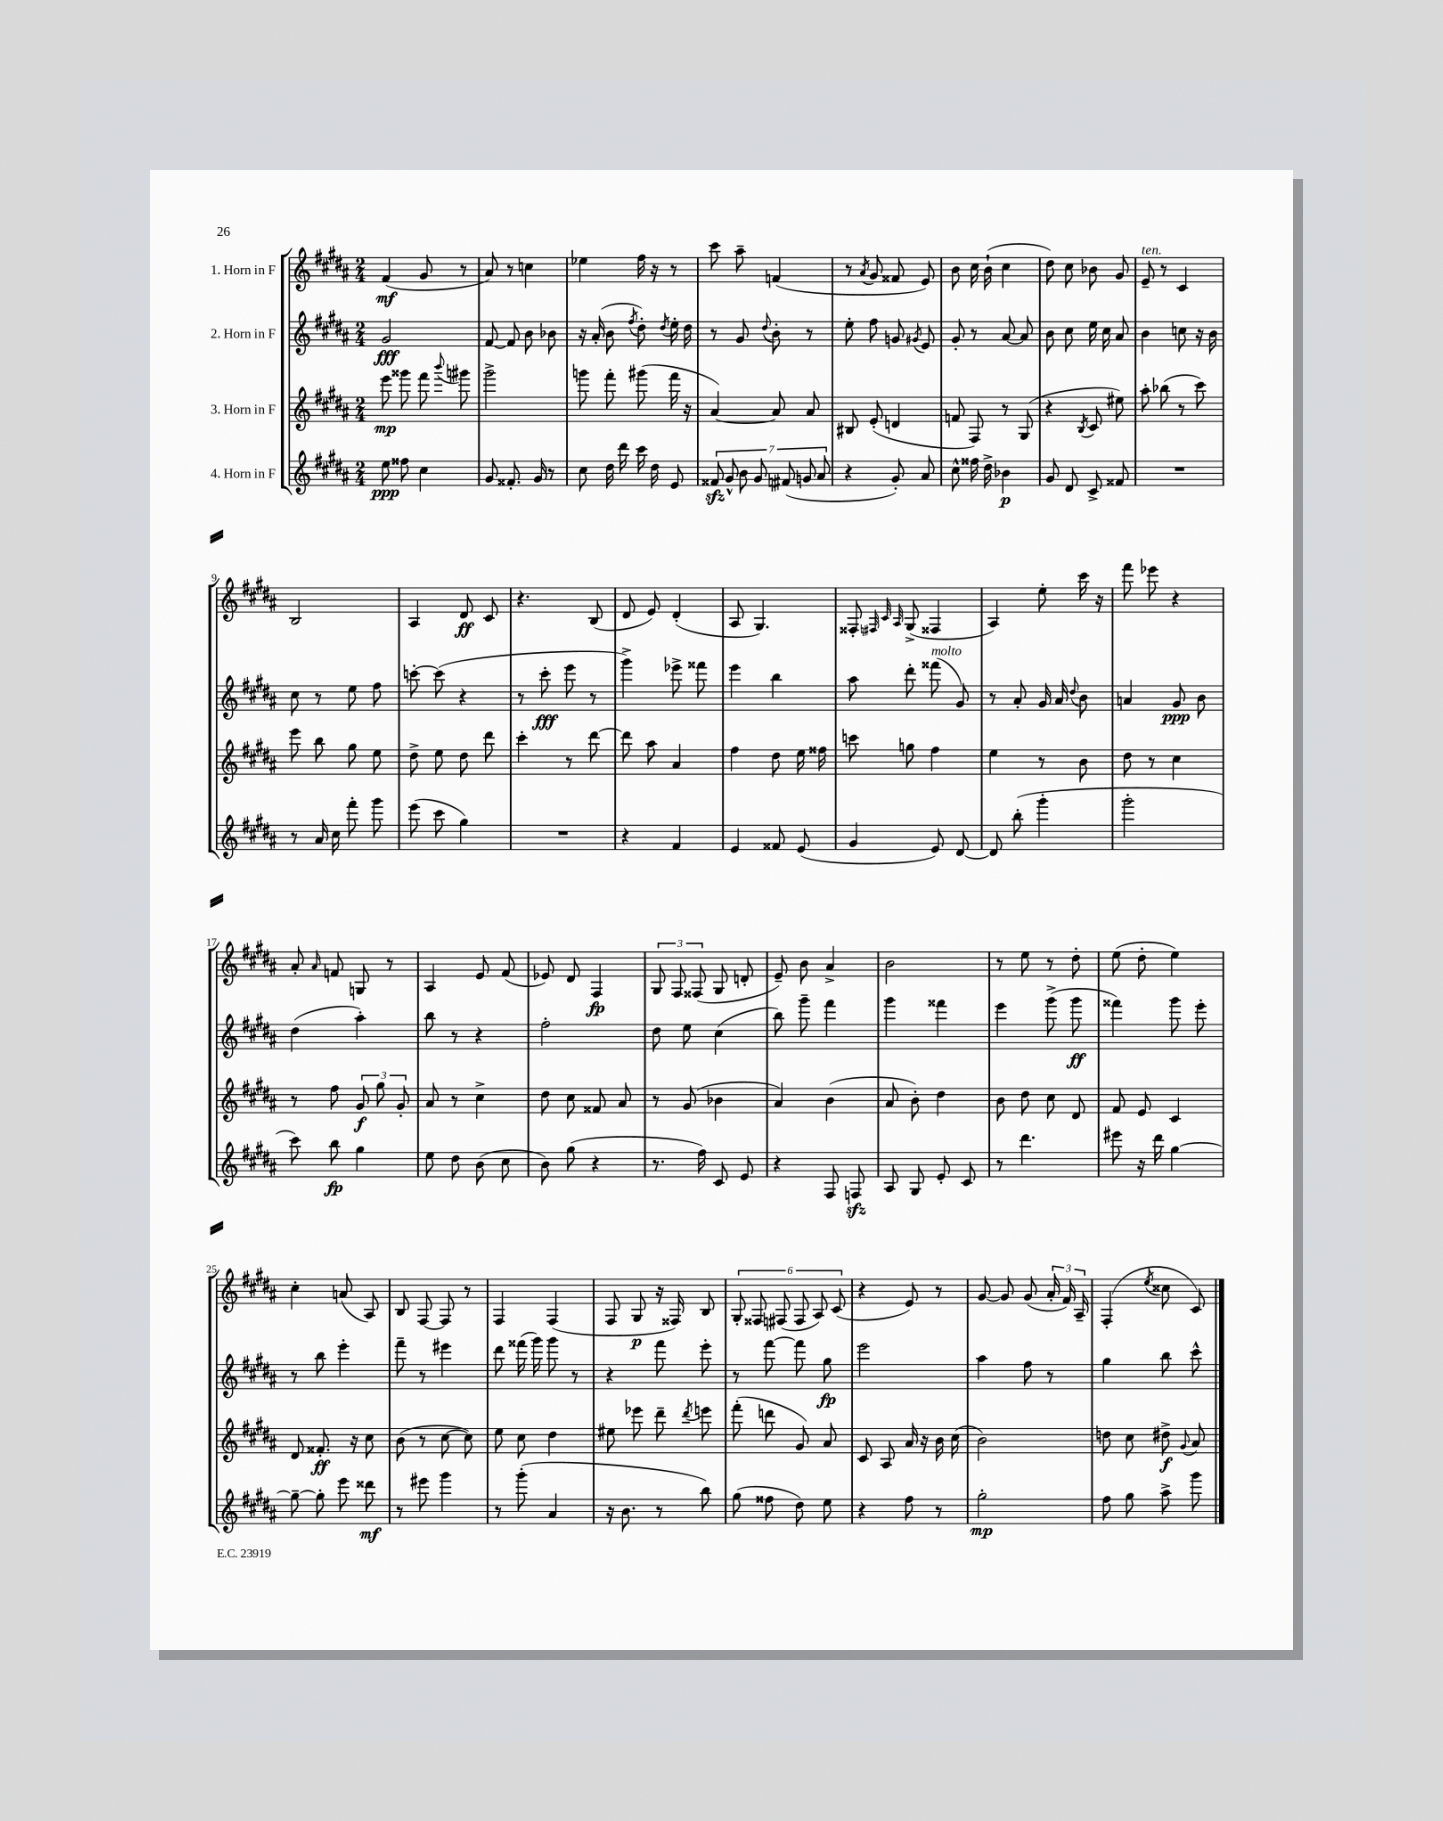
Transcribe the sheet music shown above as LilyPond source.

<<
\new StaffGroup <<
\new Staff = "s0" \with { instrumentName = "1. Horn in F" } {
    \clef treble \key b \major \numericTimeSignature \time 2/4
    \autoBeamOff fis'4\mf( gis'8 r8 |
    ais'8) r8 c''4 |
    ees''4 fis''16 r16 r8 |
    cis'''8 ais''8-- f'4( |
    r8 \acciaccatura { ais'8 } gis'8 fisis'8 e'8) |
    b'8 cis''16 b'16-!( cis''4 |
    dis''8) cis''8 bes'8 gis'8 |
    e'8--^\markup { \italic "ten." } r8 cis'4 |
    b2 |
    ais4 dis'8\ff cis'8 |
    r4. b8( |
    dis'8 e'8) dis'4-.( |
    ais8 gis4.) |
    fisis8-. \grace { fis32 cis'32 ais32 } gis8->( fisis4 |
    ais4) e''8-. cis'''16 r16 |
    fis'''8 ees'''8 r4 |
    ais'8-. \grace { ais'16 } f'8 g8 r8 |
    ais4 e'8 fis'8( |
    ees'8) dis'8 fis4\fp |
    \tuplet 3/2 { gis8 fis8 fisis8( } gis8 d'8-. |
    e'8--) b'8 ais'4-> |
    b'2 |
    r8 e''8 r8 dis''8-. |
    e''8( dis''8-. e''4) |
    cis''4-. a'8( ais8) |
    b8 fis8~ fis8 r8 |
    fis4 fis4( |
    fis8 gis8\p r16 fisis16) b8 |
    \tuplet 6/4 { gis8-. fisis8 fis8( fis8 ais8) cis'8( } |
    r4 e'8) r8 |
    gis'8~ gis'8 gis'8( \tuplet 3/2 { ais'16-. fis'16) ais16-- } |
    fis4-.( \acciaccatura { e''8 } cisis''8 cis'8) \bar "|." |
}
\new Staff = "s1" \with { instrumentName = "2. Horn in F" } {
    \clef treble \key b \major \numericTimeSignature \time 2/4
    \autoBeamOff gis'2\fff |
    fis'8~ fis'8 b'8 bes'8 |
    r16 ais'16-.( b'8 \acciaccatura { fis''8 } dis''8-.) \acciaccatura { dis''8 } e''16-. dis''16 |
    r8 gis'8 \appoggiatura { dis''8 } b'8-. r8 |
    e''8-. fis''8 g'8 \acciaccatura { gis'8 } e'8 |
    gis'8-. r8 ais'8~ ais'8 |
    b'8 cis''8 e''16 cis''16 ais'8 |
    b'4 c''8 r16 b'16 |
    cis''8 r8 e''8 fis''8 |
    c'''8~-. c'''8( r4 |
    r8 cis'''8-.\fff e'''8 r8 |
    gis'''4->) ees'''8-> fisis'''8 |
    e'''4 b''4 |
    ais''8 dis'''8-. fisis'''8^\markup { \italic "molto" }( gis'8) |
    r8 ais'8-. gis'16 ais'16 \appoggiatura { dis''8 } b'8 |
    a'4 gis'8\ppp b'8 |
    dis''4( ais''4-.) |
    b''8 r8 r4 |
    fis''2-. |
    dis''8 e''8 cis''4( |
    b''8) gis'''8-- fis'''4 |
    gis'''4 fisis'''4 |
    e'''4 gis'''8->( gis'''8\ff |
    fisis'''4) gis'''8 e'''8-. |
    r8 b''8 e'''4-. |
    fis'''8-- r8 eis'''4 |
    dis'''8 fisis'''16( gis'''16) gis'''8 r8 |
    r4 fis'''8 e'''8-. |
    r8 fis'''8~ fis'''8 gis''8\fp |
    e'''2 |
    ais''4 fis''8 r8 |
    gis''4 b''8 cis'''8-^ \bar "|." |
}
\new Staff = "s2" \with { instrumentName = "3. Horn in F" } {
    \clef treble \key b \major \numericTimeSignature \time 2/4
    \autoBeamOff e'''8\mp gisis'''8 fis'''8 \appoggiatura { b'''8 } gis'''8 |
    gis'''2-> |
    g'''8 fis'''8-. gis'''8( fis'''16 r16 |
    ais'4~) ais'8 ais'8 |
    bis8 e'8-.( d'4 |
    f'8 fis8) r8 gis8( |
    r4 \acciaccatura { b8 } cis'8 eis''8) |
    ais''8-. bes''8( r8 cis'''8) |
    e'''8 b''8 gis''8 e''8 |
    dis''8-> e''8 dis''8 dis'''8 |
    cis'''4-. r8 dis'''8~ |
    dis'''8 ais''8 ais'4 |
    fis''4 dis''8 e''16 fisis''16 |
    c'''8 g''8 fis''4 |
    e''4 r8 b'8 |
    dis''8 r8 cis''4 |
    r8 fis''8 \tuplet 3/2 { gis'8\f gis''8 gis'8-. } |
    ais'8 r8 cis''4-> |
    dis''8 cis''8 fisis'8 ais'8 |
    r8 gis'8( bes'4 |
    ais'4) b'4( |
    ais'8 b'8-.) dis''4 |
    b'8 dis''8 cis''8 dis'8 |
    fis'8 e'8 cis'4 |
    dis'8 fisis'8.-.\ff r16 cis''8 |
    b'8( r8 cis''8~ cis''8) |
    e''8 cis''8 dis''4 |
    eis''8 ees'''8 dis'''8-- \acciaccatura { dis'''8 } e'''8 |
    fis'''8-.( d'''8 gis'8) ais'8 |
    cis'8 ais8 ais'16 r16 b'16 cis''16( |
    b'2) |
    d''8 cis''8 dis''8->\f \appoggiatura { gis'8 } ais'8 \bar "|." |
}
\new Staff = "s3" \with { instrumentName = "4. Horn in F" } {
    \clef treble \key b \major \numericTimeSignature \time 2/4
    \autoBeamOff e''8\ppp fisis''8 cis''4 |
    gis'8 fisis'8.-. gis'16 r8 |
    cis''8 dis''16 dis'''16 cis'''16 dis''16 e'8 |
    \tuplet 7/4 { fisis'8\sfz gis'8-^ b'8 gis'8 fis'8( g'8 ais'8 } |
    r4 gis'8-.) ais'8 |
    cis''8-^ fisis''16 dis''16-> bes'4\p |
    gis'8 dis'8 cis'8-> fisis'8 |
    R2 |
    r8 ais'16 cis''16 fis'''8-. gis'''8 |
    e'''8( cis'''8 gis''4) |
    R2 |
    r4 fis'4 |
    e'4 fisis'8 e'8( |
    gis'4 e'8) dis'8~ |
    dis'8 b''8-.( gis'''4-. |
    gis'''2-. |
    cis'''8) b''8\fp gis''4 |
    e''8 dis''8 b'8( cis''8 |
    b'8) gis''8( r4 |
    r8. fis''16) cis'8 e'8 |
    r4 fis8 f8\sfz |
    ais8 gis8 e'8-. cis'8 |
    r8 dis'''4. |
    eis'''8 r16 dis'''16 gis''4~ |
    gis''8~-- gis''8-. e'''8 disis'''8\mf |
    r8 eis'''8 gis'''4 |
    r8 gis'''8-.( ais'4 |
    r16 b'8. r8 b''8) |
    gis''8( fisis''8 dis''8) e''8 |
    r4 fis''8 r8 |
    gis''2-.\mp |
    fis''8 gis''8 ais''8-> gis'''8 \bar "|." |
}
>>
>>
